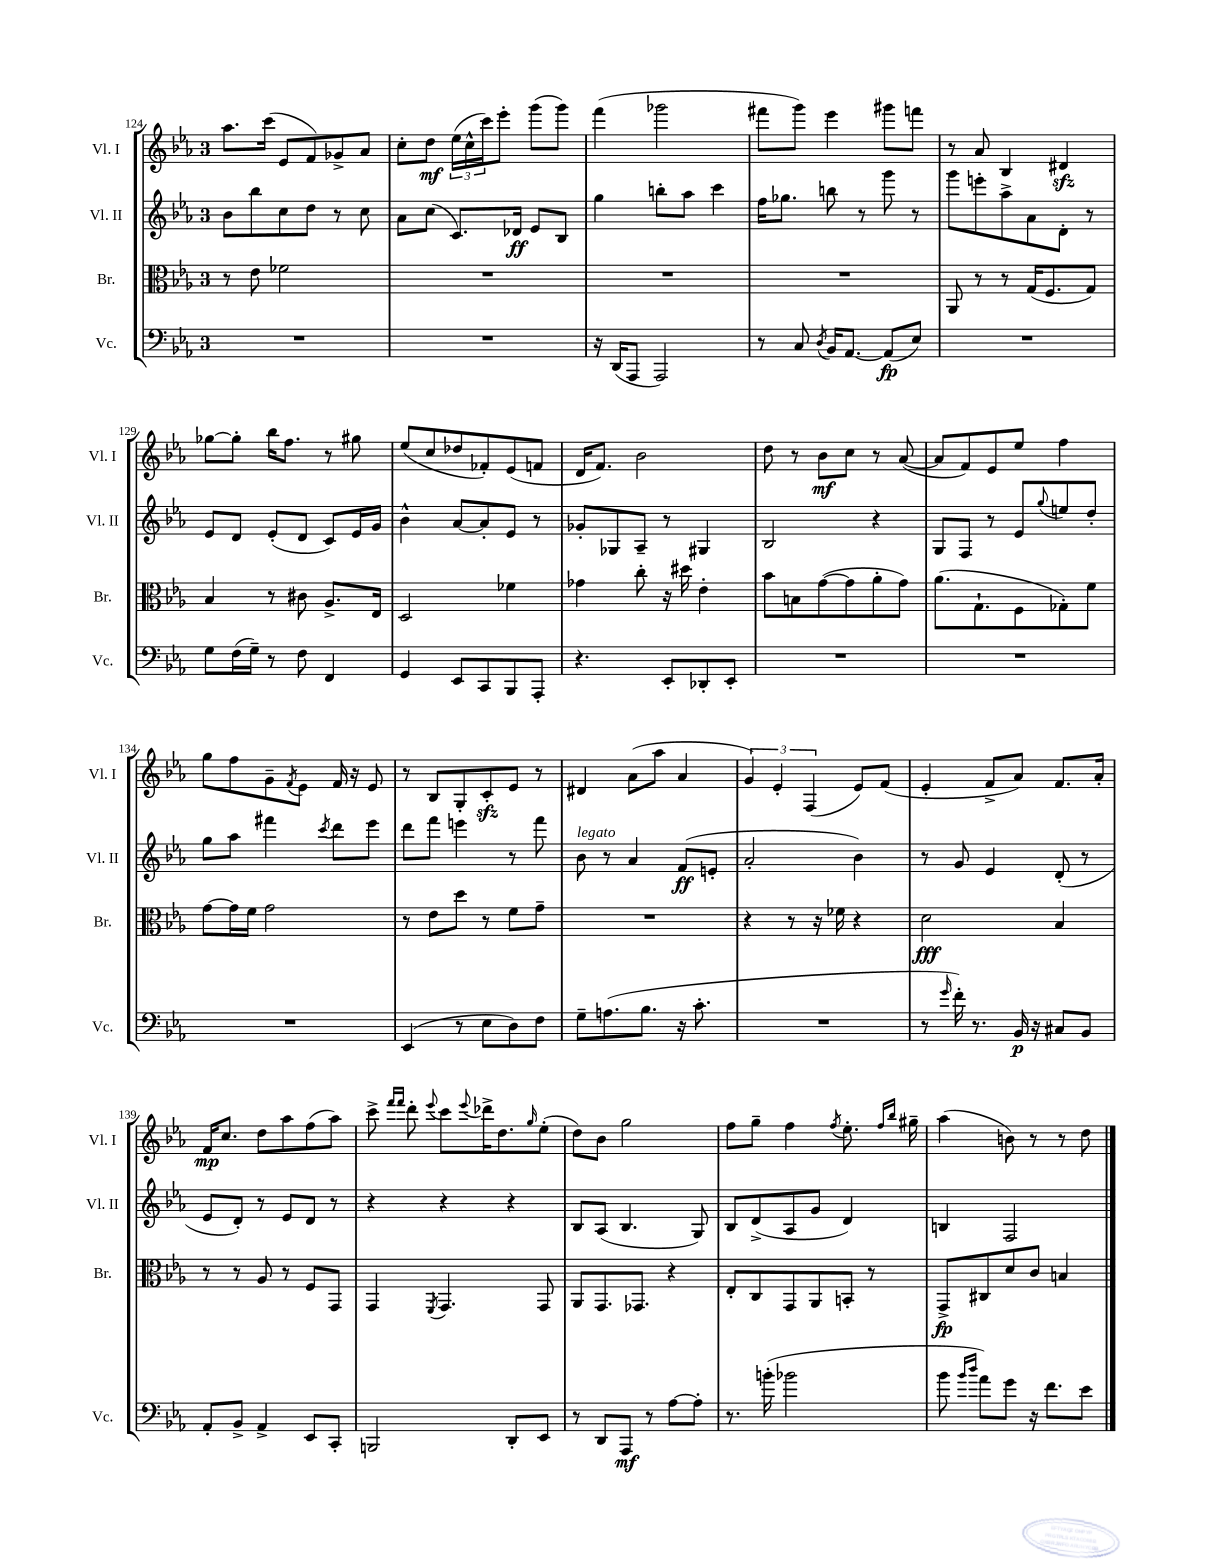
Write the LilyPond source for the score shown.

<<
\new StaffGroup <<
\new Staff = "s0" \with { instrumentName = "Vl. I" shortInstrumentName = "Vl. I" } {
    \clef treble \key ees \major \once \override Staff.TimeSignature.style = #'single-digit \time 3/4
    aes''8. c'''16( ees'8 f'8) ges'8-> aes'8 |
    c''8-. d''8\mf \tuplet 3/2 { ees''16( c''16-^ c'''16) } ees'''8-. g'''8( g'''8) |
    f'''4( ges'''2 |
    fis'''8 g'''8) ees'''4 gis'''8 f'''8 |
    r8 aes'8 bes4 dis'4\sfz |
    ges''8~ ges''8-. bes''16 f''8. r8 gis''8 |
    ees''8( c''8 des''8 fes'8-.) ees'8( f'8 |
    d'16 f'8.) bes'2 |
    d''8 r8 bes'8\mf c''8 r8 aes'8~( |
    aes'8 f'8) ees'8 ees''8 f''4 |
    g''8 f''8 g'8-- \acciaccatura { f'8 } ees'8 f'16 r16 ees'8 |
    r8 bes8 g8-. c'8-.\sfz ees'8 r8 |
    dis'4 aes'8( aes''8 aes'4 |
    \tuplet 3/2 { g'4) ees'4-. f4( } ees'8) f'8( |
    ees'4-. f'8-> aes'8) f'8. aes'16-. |
    f'16\mp c''8. d''8 aes''8 f''8( aes''8) |
    c'''8-> \grace { f'''16 f'''16 } d'''8-. \appoggiatura { ees'''8 } c'''8 \appoggiatura { ees'''8 } des'''16-> d''8. \grace { g''16 } ees''8-.( |
    d''8) bes'8 g''2 |
    f''8 g''8-- f''4 \acciaccatura { f''8 } ees''8.-. \grace { f''16 bes''16 } gis''16-- |
    aes''4( b'8) r8 r8 d''8 \bar "|." |
}
\new Staff = "s1" \with { instrumentName = "Vl. II" shortInstrumentName = "Vl. II" } {
    \clef treble \key ees \major \once \override Staff.TimeSignature.style = #'single-digit \time 3/4
    bes'8 bes''8 c''8 d''8 r8 c''8 |
    aes'8 c''8( c'8.) des'16\ff ees'8 bes8 |
    g''4 b''8-. aes''8 c'''4 |
    f''16 ges''8. b''8 r8 g'''8 r8 |
    g'''8 e'''8-. aes''8-> aes'8 d'8-. r8 |
    ees'8 d'8 ees'8-.( d'8 c'8) ees'16 g'16 |
    bes'4-^ aes'8~ aes'8-. ees'8 r8 |
    ges'8-. ges8 aes8-- r8 gis4 |
    bes2 r4 |
    g8 f8 r8 ees'8 \appoggiatura { g''8 } e''8 d''8-. |
    g''8 aes''8 fis'''4 \acciaccatura { c'''8 } d'''8 ees'''8 |
    d'''8 f'''8 e'''4 r8 f'''8 |
    bes'8^\markup { \italic "legato" } r8 aes'4 f'8\ff( e'8-. |
    aes'2-. bes'4) |
    r8 g'8 ees'4 d'8-.( r8 |
    ees'8 d'8-.) r8 ees'8 d'8 r8 |
    r4 r4 r4 |
    bes8 aes8( bes4. g8) |
    bes8 d'8->( aes8 g'8 d'4) |
    b4 f2 \bar "|." |
}
\new Staff = "s2" \with { instrumentName = "Br." shortInstrumentName = "Br." } {
    \clef alto \key ees \major \once \override Staff.TimeSignature.style = #'single-digit \time 3/4
    r8 ees'8 fes'2 |
    R2. |
    R2. |
    R2. |
    aes,8 r8 r8 g16( f8. g8) |
    bes4 r8 cis'8 aes8.-> ees16 |
    d2 fes'4 |
    ges'4 c''8-. r16 dis''16 ees'4-. |
    bes'8 b8 g'8~( g'8 aes'8-. g'8) |
    aes'8.( g8.-! f8 ges8-.) f'8 |
    g'8~ g'16 f'16 g'2 |
    r8 ees'8 d''8 r8 f'8 g'8-- |
    R2. |
    r4 r8 r16 fes'16 r4 |
    d'2\fff bes4 |
    r8 r8 aes8 r8 f8 g,8 |
    g,4 \acciaccatura { f,8 } g,4. g,8 |
    aes,8 g,8. ges,8. r4 |
    ees8-. c8 g,8 aes,8 b,8-. r8 |
    g,8->\fp cis8 d'8 c'8 b4 \bar "|." |
}
\new Staff = "s3" \with { instrumentName = "Vc." shortInstrumentName = "Vc." } {
    \clef bass \key ees \major \once \override Staff.TimeSignature.style = #'single-digit \time 3/4
    R2. |
    R2. |
    r16 d,16( aes,,8 aes,,2) |
    r8 c8 \acciaccatura { d8 } bes,16 aes,8.~ aes,8\fp( ees8) |
    R2. |
    g8 f16( g16--) r8 f8 f,4 |
    g,4 ees,8 c,8 bes,,8 aes,,8-. |
    r4. ees,8-. des,8-. ees,8-. |
    R2. |
    R2. |
    R2. |
    ees,4( r8 ees8 d8) f8 |
    g8-- a8.( bes8. r16 c'8.-. |
    R2. |
    r8 \grace { g'16 } f'16-.) r8. bes,16\p r16 cis8 bes,8 |
    aes,8-. bes,8-> aes,4-> ees,8 c,8-. |
    b,,2 d,8-. ees,8 |
    r8 d,8 aes,,8\mf r8 aes8~ aes8-. |
    r8. b'16-.( bes'2 |
    bes'8 \grace { bes'16 d''16 } aes'8) g'8 r16 f'8. ees'8 \bar "|." |
}
>>
>>
\layout { \context { \Score currentBarNumber = #124 } }
